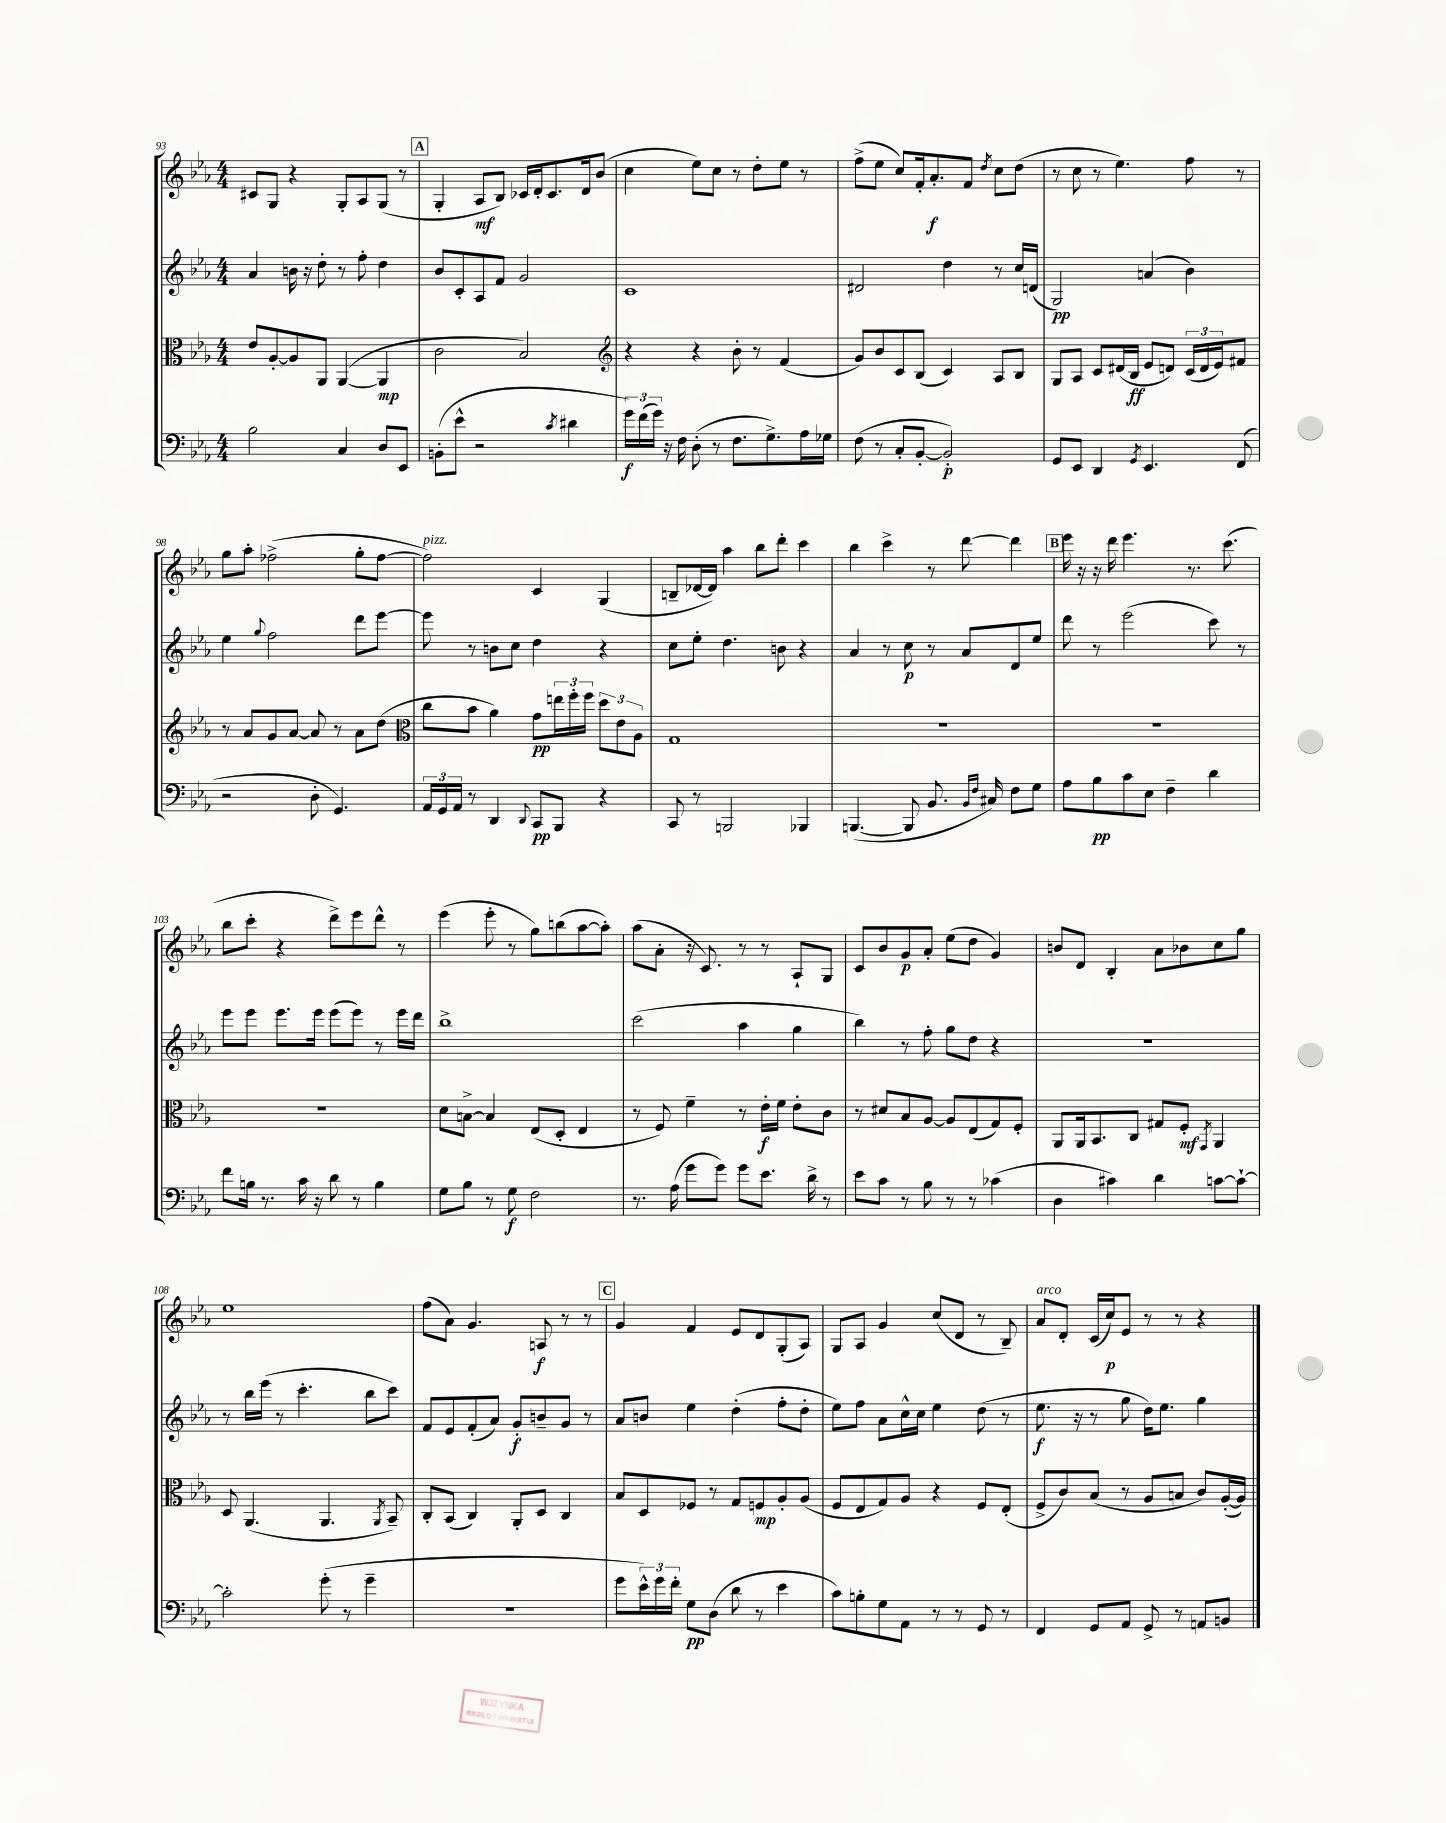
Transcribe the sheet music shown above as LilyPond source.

<<
\new StaffGroup <<
\new Staff = "s0" {
    \clef treble \key ees \major \numericTimeSignature \time 4/4
    cis'8 g8 r4 g8-. aes8 g8( r8 |
    \mark \markup { \box "A" } g4-. aes8\mf bes8) ces'16 d'16-. ces'8. d'16 bes'8( |
    c''4 ees''8) c''8 r8 d''8-. ees''8 r8 |
    f''8->( ees''8 c''8) f'16-. aes'8.-.\f f'8 \acciaccatura { d''8 } c''8 d''8( |
    r8 c''8 r8 ees''4.) f''8 r8 |
    g''8 aes''8-. fes''2->( g''8-. fes''8~ |
    fes''2^\markup { \italic "pizz." }) c'4 g4( |
    b8-- des'16~ des'16) aes''4 bes''8 d'''8-. c'''4 |
    bes''4 c'''4-> r8 d'''8~ d'''4 |
    \mark \markup { \box "B" } ees'''16 r16 r16 d'''16 ees'''4. r8. c'''8.( |
    bes''8 c'''8-. r4 d'''8->) ees'''8 d'''8-^ r8 |
    ees'''4( ees'''8-. r8 g''8) b''8( aes''8~ aes''8-.) |
    aes''8( aes'8-. r16 c'8.) r8 r8 aes8-! g8 |
    c'8 bes'8 g'8\p aes'8-. ees''8( d''8 g'4) |
    b'8 d'8 bes4-. aes'8 bes'8 c''8 g''8 |
    ees''1 |
    f''8( aes'8) g'4. a8\f r8 r8 |
    \mark \markup { \box "C" } g'4 f'4 ees'8 d'8 g8-.( aes8) |
    g8 aes8 g'4 c''8( d'8 r8 bes8--) |
    aes'8^\markup { \italic "arco" } d'8-. c'16( c''16\p) ees'8 r8 r8 r4 \bar "|." |
}
\new Staff = "s1" {
    \clef treble \key ees \major \numericTimeSignature \time 4/4
    aes'4 b'16 r16 d''8-. r8 f''8-. d''4 |
    \mark \markup { \box "A" } bes'8 c'8-. aes8 f'8 g'2 |
    c'1 |
    dis'2 d''4 r8 c''16 d'16( |
    g2\pp) a'4( bes'4) |
    ees''4 \appoggiatura { g''8 } f''2 d'''8 ees'''8~ |
    ees'''8 r8 b'8 c''8 d''4 r4 |
    c''8 ees''8-. d''4. b'8 r4 |
    aes'4 r8 c''8\p r8 aes'8 d'8 ees''8 |
    \mark \markup { \box "B" } d'''8 r8 ees'''2( c'''8) r8 |
    ees'''8 ees'''8 ees'''8. ees'''16 ees'''8( ees'''8) r8 ees'''16 d'''16 |
    bes''1-> |
    c'''2( aes''4 g''4 |
    bes''4) r8 f''8-. g''8 d''8 r4 |
    R1 |
    r8 bes''16 ees'''16( r8 c'''4.-. bes''8 c'''8) |
    f'8 ees'8 f'8-.( aes'8) g'8-.\f b'8-- g'8 r8 |
    \mark \markup { \box "C" } aes'8 b'8 ees''4 d''4-.( f''8-. d''8-. |
    ees''8) f''8 aes'8 c''16-^ c''16 ees''4 d''8( r8 |
    ees''8.\f r16 r8 g''8 d''16) ees''8. g''4 \bar "|." |
}
\new Staff = "s2" {
    \clef alto \key ees \major \numericTimeSignature \time 4/4
    ees'8 aes8~-. aes8 aes,8 aes,4~( aes,4\mp |
    \mark \markup { \box "A" } c'2 bes2) |
    \clef treble r4 r4 bes'8-. r8 f'4( |
    g'8) bes'8 c'8 bes8( c'4) aes8 bes8 |
    g8 aes8 c'8 dis'16( bes16\ff ees'8 d'8) \tuplet 3/2 { c'16( d'16 ees'16) } fis'8 |
    r8 aes'8 g'8 aes'8~ aes'8 r8 aes'8 d''8( |
    \clef alto c''8 bes'8 aes'4) g'8\pp \tuplet 3/2 { e''16 f''16-. f''16 } \tuplet 3/2 { d''8 ees'8 aes8 } |
    g1 |
    R1 |
    \mark \markup { \box "B" } R1 |
    R1 |
    d'8 b8~-> b4 ees8( d8-. ees4 |
    r8 f8) f'4-- r8 ees'16-.\f f'16 ees'8-. c'8 |
    r8 dis'8 bes8 aes8~ aes8 ees8( g8) f8-. |
    aes,8 aes,16 bes,8. c8 gis8 f8-.\mf \acciaccatura { g,8 } aes,4 |
    d8 aes,4.( aes,4. \acciaccatura { aes,8 } bes,8--) |
    c8-. bes,8( c4) aes,8-. d8 c4 |
    \mark \markup { \box "C" } bes8 d8 fes8 r8 g8 f8\mp aes8-. aes8( |
    f8 ees8 g8) aes8 r4 f8 ees8-.( |
    f8-> c'8) bes8( r8 aes8 b8 c'8) aes16~-.( aes16) \bar "|." |
}
\new Staff = "s3" {
    \clef bass \key ees \major \numericTimeSignature \time 4/4
    bes2 c4 d8 ees,8 |
    \mark \markup { \box "A" } b,8-.( ees'8-^ r2 \acciaccatura { c'8 } dis'4 |
    \tuplet 3/2 { g'16\f) f'16( g'16) } r16 f16 d8-.( r8 f8. g8.->) aes16 ges16 |
    f8( r8 c8-. bes,8~-. bes,2-.\p) |
    g,8 ees,8 d,4 \acciaccatura { g,8 } ees,4. f,8( |
    r2 d8-. g,4.) |
    \tuplet 3/2 { aes,16 g,16 aes,16 } r8 d,4 \appoggiatura { d,8 } c,8\pp bes,,8 r4 |
    c,8 r8 b,,2 bes,,4 |
    b,,4.~( b,,8 bes,8. \grace { bes,16 f16 } cis16) f8 g8 |
    \mark \markup { \box "B" } aes8 bes8\pp c'8 ees8 f4-- d'4 |
    f'8 b16 r8. c'16 r16 d'8 r8 b4 |
    g8 bes8 r8 g8\f f2 |
    r8. aes16( g'8 g'8) g'8 ees'8. d'16-> r8 |
    ees'8 c'8 r8 bes8 r8 r8 ces'4( |
    d4 cis'4) d'4 c'8~ c'8~-! |
    c'2-. g'8-.( r8 g'4-- |
    R1 |
    \mark \markup { \box "C" } g'8 \tuplet 3/2 { ees'16-^) g'16 f'16-. } g8\pp d8( d'8 r8 ees'4 |
    c'8) b8-. g8 aes,8 r8 r8 g,8 r8 |
    f,4 g,8 aes,8 g,8-> r8 a,8 b,8 \bar "|." |
}
>>
>>
\layout { \context { \Score currentBarNumber = #93 } }
